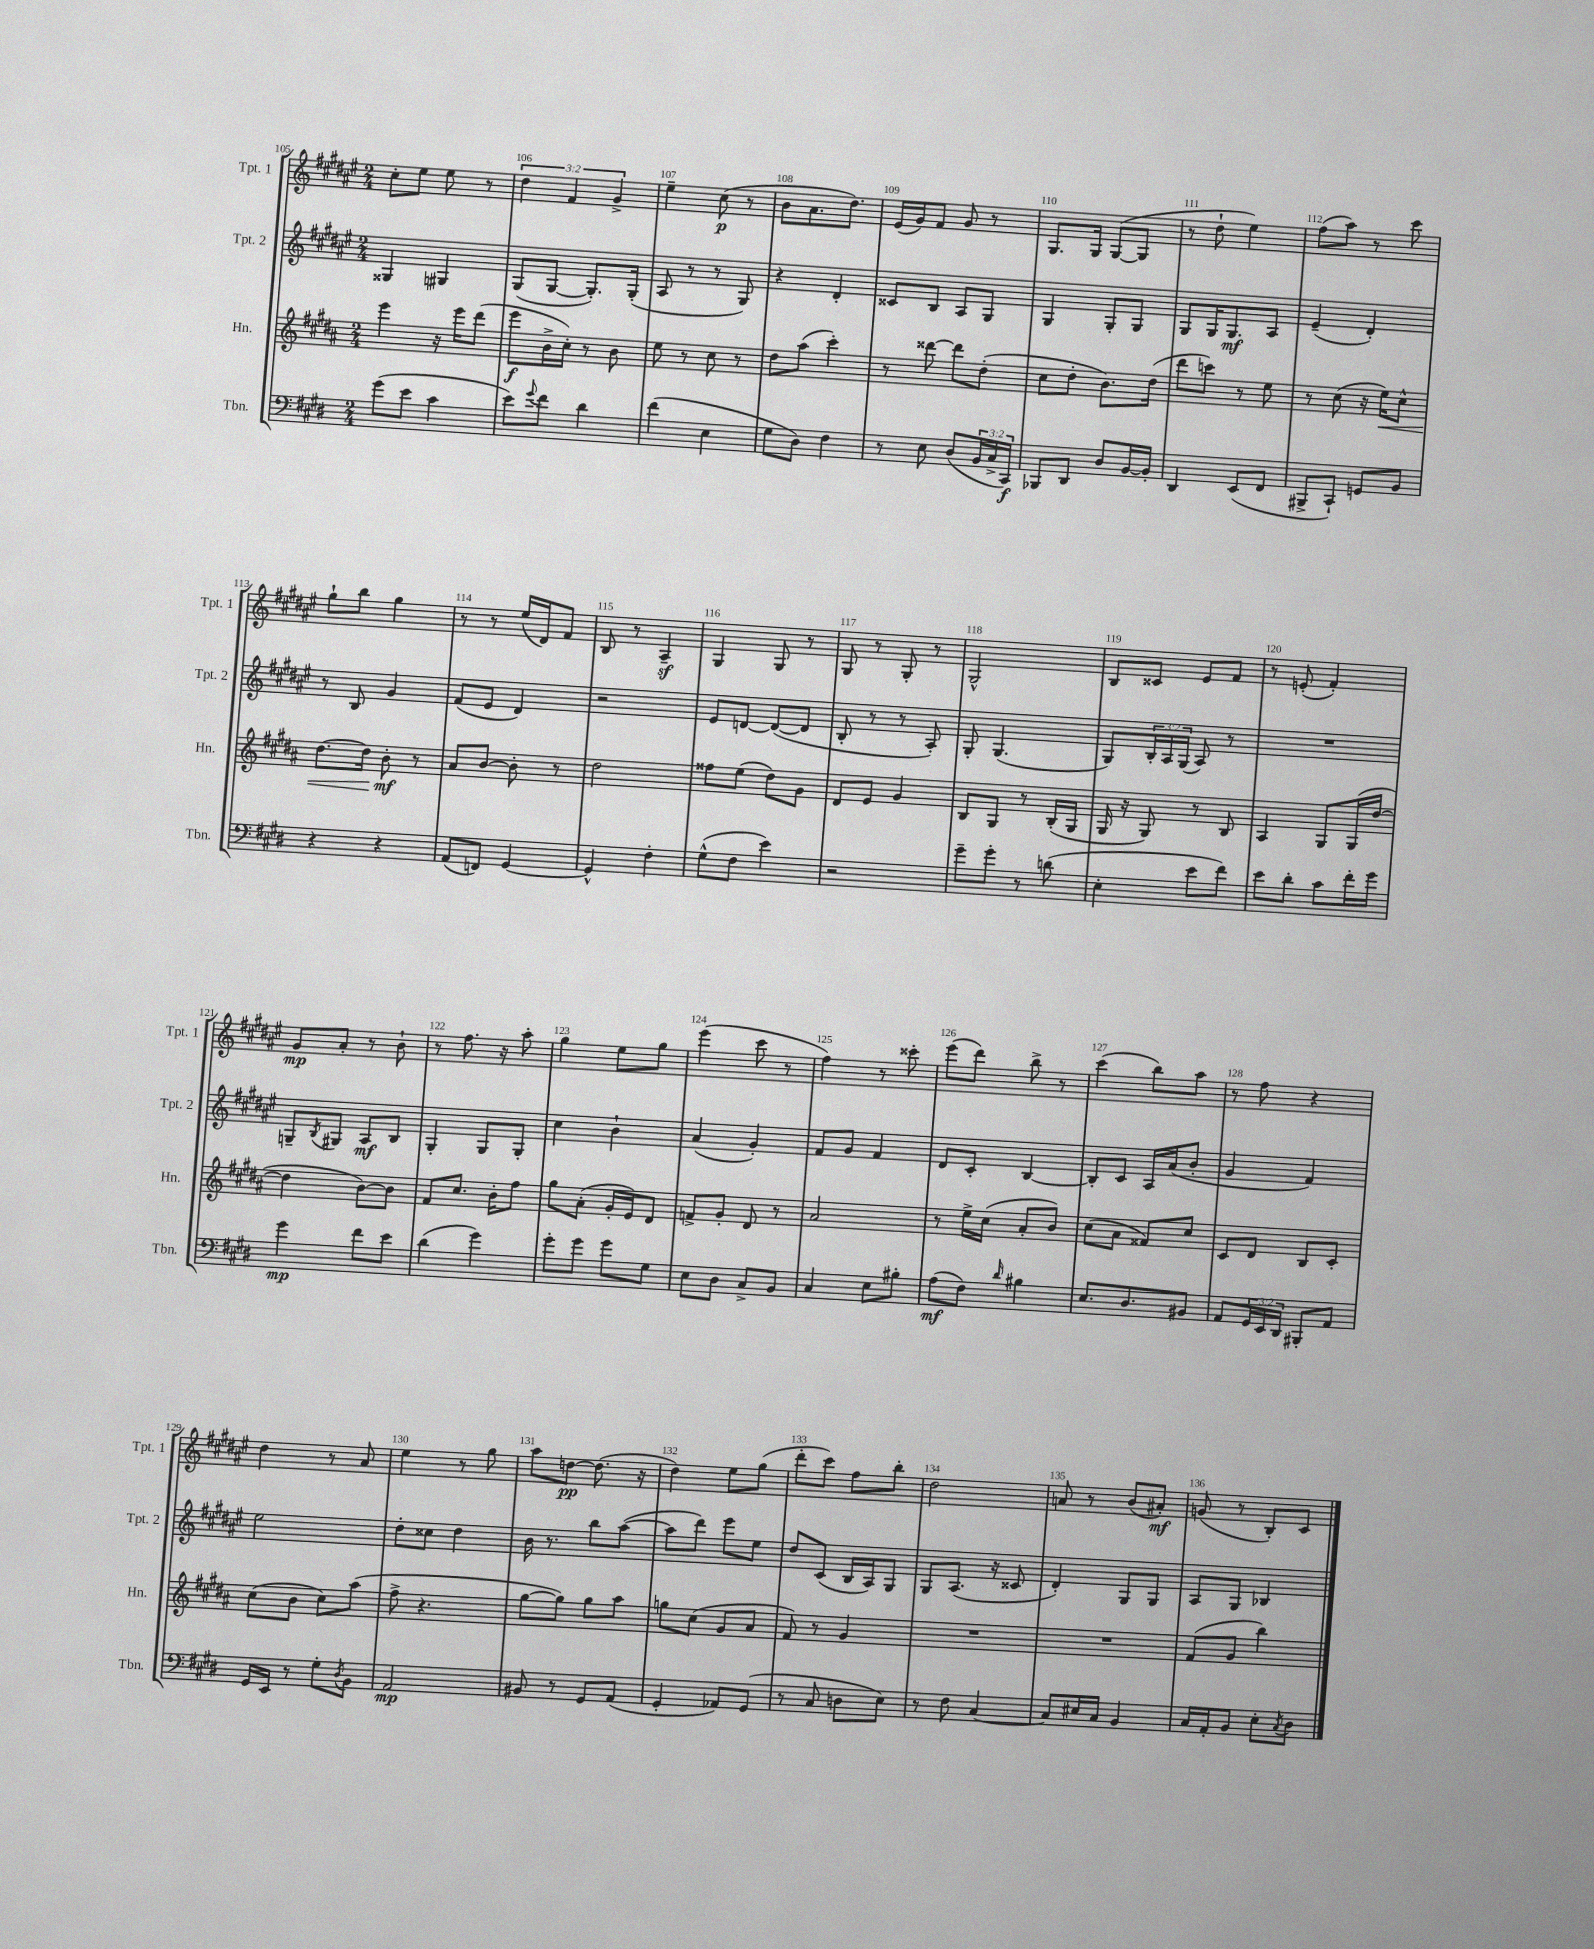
<<
\new StaffGroup <<
\new Staff = "s0" \with { instrumentName = "Tpt. 1" shortInstrumentName = "Tpt. 1" } {
    \clef treble \key fis \major \numericTimeSignature \time 2/4 \override Staff.TupletNumber.text = #tuplet-number::calc-fraction-text
    cis''8-. eis''8 eis''8 r8 |
    \tuplet 3/2 { dis''4 fis'4 gis'4-> } |
    eis''4-- cis''8\p( r8 |
    b'8 ais'8. dis''8.) |
    eis'16( gis'16) fis'8 gis'8 r8 |
    gis8. gis16 gis8~( gis8 |
    r8 dis''8-! eis''4) |
    fis''8( ais''8) r8 cis'''8 |
    gis''8-! b''8 gis''4 |
    r8 r8 eis''16( dis'16) fis'8 |
    b8 r8 ais4--\sf |
    gis4 gis8 r8 |
    gis8 r8 gis8-. r8 |
    gis2-^ |
    b8 cisis'8 eis'8 fis'8 |
    r8 e'8-.( fis'4-.) |
    gis'8\mp ais'8-. r8 b'8-! |
    r8 fis''8. r16 ais''8-. |
    gis''4 eis''8 gis''8 |
    eis'''4( cis'''8 r8 |
    fis''4) r8 cisis'''8-. |
    eis'''8( dis'''8) b''8-> r8 |
    cis'''4( b''8) ais''8 |
    r8 fis''8 r4 |
    dis''4 r8 ais'8 |
    eis''4 r8 gis''8 |
    ais''8 d''8~\pp d''8.( r16 |
    dis''4) eis''8 gis''8( |
    dis'''8-. cis'''8) fis''8 b''8-. |
    dis''2 |
    a'8 r8 b'8( ais'8-.\mf) |
    g'8( r8 b8-.) cis'8 \bar "|." |
}
\new Staff = "s1" \with { instrumentName = "Tpt. 2" shortInstrumentName = "Tpt. 2" } {
    \clef treble \key fis \major \numericTimeSignature \time 2/4 \override Staff.TupletNumber.text = #tuplet-number::calc-fraction-text
    gisis4 gis4 |
    gis8( gis8~ gis8.-.) gis16-.( |
    ais8 r8 r8 gis8) |
    r4 dis'4-. |
    cisis'8 b8 ais8 gis8 |
    gis4 gis8-. gis8 |
    gis8 gis16 gis8.\mf ais8 |
    eis'4--( dis'4-.) |
    r8 b8 gis'4 |
    fis'8( eis'8 dis'4) |
    r2 |
    eis'8 d'8~ d'8~( d'8 |
    b8-. r8 r8 ais8-.) |
    gis8-. gis4.( |
    gis8) \tuplet 3/2 { b16-. ais16 gis16( } ais8) r8 |
    R2 |
    g8-- \acciaccatura { b8 } gis8 ais8\mf b8 |
    gis4-. gis8 gis8-. |
    cis''4 b'4-! |
    ais'4( gis'4-.) |
    fis'8 gis'8 fis'4 |
    dis'8 cis'8-. b4~ |
    b8-. cis'8 ais16 ais'16( b'8-. |
    gis'4 fis'4) |
    eis''2 |
    dis''8-. cisis''8 dis''4 |
    b'16 r8. b''8 ais''8~( |
    ais''8 dis'''8) eis'''8 eis''8 |
    dis''8 cis'8( b16 ais16) gis8 |
    gis8 ais8.( r16 cisis'8 |
    dis'4-.) gis8 gis8 |
    ais8 gis8 bes4 \bar "|." |
}
\new Staff = "s2" \with { instrumentName = "Hn." shortInstrumentName = "Hn." } {
    \clef treble \key b \major \numericTimeSignature \time 2/4
    e'''4 r16 e'''16 dis'''8( |
    e'''8\f b'16-> cis''16-.) r8 b'8 |
    e''8 r8 cis''8 r8 |
    dis''8 ais''8( cis'''4-.) |
    r8 disis'''8~ disis'''8 dis''8-.( |
    cis''8 dis''8-. b'8.) dis''16( |
    dis'''8 c'''8) r8 e''8 |
    r8 cis''8( r16 e''16\<) cis''8-^ |
    dis''8.~ dis''16 b'8-.\mf\! r8 |
    ais'8 b'8~ b'8-. r8 |
    dis''2 |
    fisis''8 e''8( dis''8) gis'8 |
    dis'8 e'8 gis'4 |
    b8 gis8 r8 b16-.( gis16 |
    gis16 r16 gis8) r8 b8 |
    ais4 gis8 gis16( dis''16~ |
    dis''4 b'8~) b'8 |
    fis'8 cis''8. b'16-. fis''8 |
    gis''8 ais'8-.( gis'16-. e'16) dis'8 |
    f'8-> gis'8-. dis'8 r8 |
    ais'2 |
    r8 e''16-> cis''16( ais'8-. b'8) |
    cis''8( ais'8 fisis'8) cis''8 |
    cis'8 dis'8 b8 cis'8-. |
    cis''8( b'8 cis''8) ais''8( |
    fis''8-> r4. |
    gis''8~ gis''8) gis''8 ais''8 |
    g''8 cis''8( gis'8 ais'8 |
    fis'8) r8 gis'4 |
    R2 |
    R2 |
    fis'8( gis'8 b''4) \bar "|." |
}
\new Staff = "s3" \with { instrumentName = "Tbn." shortInstrumentName = "Tbn." } {
    \clef bass \key e \major \numericTimeSignature \time 2/4 \override Staff.TupletNumber.text = #tuplet-number::calc-fraction-text
    gis'8( e'8 cis'4 |
    e'8) \appoggiatura { gis'8 } fis'8 dis'4 |
    fis'4( e4 |
    gis8 dis8) fis4 |
    r8 e8 dis8( \tuplet 3/2 { b,16 cis16-> cis,16\f) } |
    bes,,8 dis,8 dis8 b,16~ b,16-. |
    dis,4 e,8( fis,8 |
    bis,,8-> cis,8-!) g,8 b,8 |
    r4 r4 |
    a,8( f,8) gis,4~ |
    gis,4-^ fis4-. |
    gis8-^( fis8 e'4) |
    r2 |
    gis'8-- gis'8-. r8 d'8( |
    e4-. e'8 fis'8) |
    e'8 dis'8-. cis'8 fis'16-. gis'16 |
    gis'4\mp fis'8 e'8 |
    dis'4( gis'4) |
    gis'8-. gis'8 gis'8 gis8 |
    e8 dis8 cis8-> b,8 |
    cis4 e8 bis8-. |
    a8\mf( fis8) \grace { dis'16 } bis4 |
    e8. dis8. bis,8 |
    a,8 \tuplet 3/2 { gis,16 e,16 dis,16 } bis,,8-. a,8 |
    gis,16 e,16 r8 gis8-. \acciaccatura { dis8 } b,8 |
    a,2\mp |
    bis,8 r8 gis,8 a,8( |
    gis,4-. aes,8) gis,8( |
    r8 cis8 d8 e8) |
    r8 fis8 cis4~ |
    cis8 eis16 cis16 b,4 |
    cis16 a,16-. b,8 e8-. \acciaccatura { cis8 } dis8 \bar "|." |
}
>>
>>
\layout { \context { \Score currentBarNumber = #105 \override BarNumber.break-visibility = ##(#f #t #t) barNumberVisibility = #all-bar-numbers-visible } }
